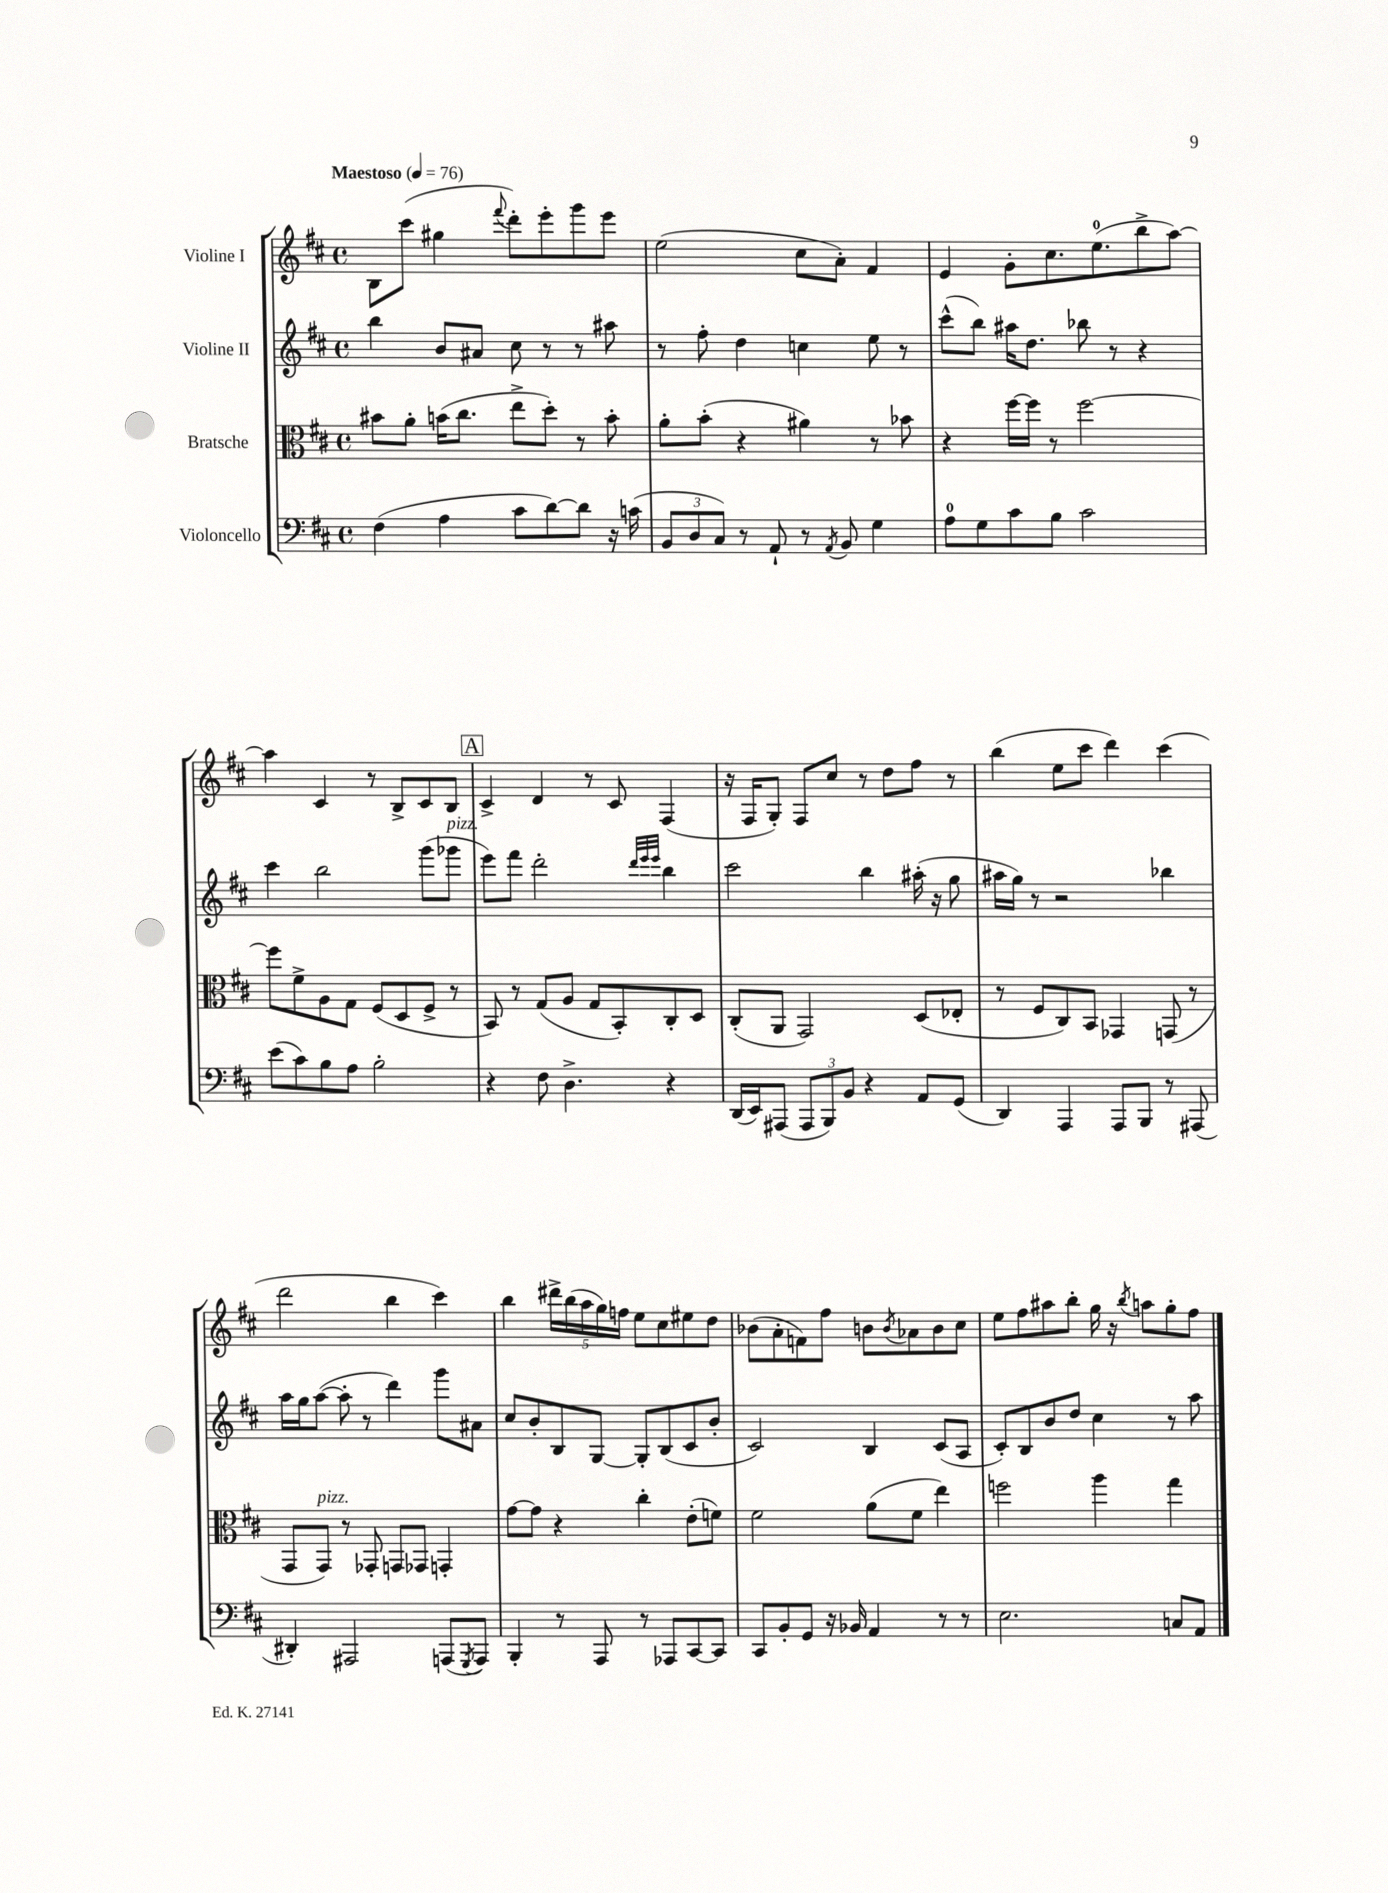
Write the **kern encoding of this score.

**kern	**kern	**kern	**kern
*staff4	*staff3	*staff2	*staff1
*clefF4	*clefC3	*clefG2	*clefG2
*k[f#c#]	*k[f#c#]	*k[f#c#]	*k[f#c#]
*M4/4	*M4/4	*M4/4	*M4/4
*met(c)	*met(c)	*met(c)	*met(c)
*MM76	*MM76	*MM76	*MM76
(4F#	8b#	4bb	8B
.	8a'	.	(8ccc#
4A	(16b	8b	4gg#
.	8.cc#	.	.
.	.	8a#	.
.	.	.	8qqfff#
8c#	8ee^	8cc#	8ddd')
[8d)	8dd')	8r	8eee'
8d]	8r	8r	8ggg
16r	8b'	8aa#	8eee
(16c	.	.	.
=	=	=	=
12BB	8a'	8r	(2ee
12D	.	.	.
.	(8b'	8ff#'	.
12C#)	.	.	.
8r	4r	4dd	.
8AA`	.	.	.
8r	4a#)	4cc	8cc#
8qAA	.	.	.
8BB	.	.	8a')
4G	8r	8ee	4f#
.	8b-	8r	.
=	=	=	=
8A	4r	(8ccc#^^	4e
8G	.	8bb)	.
8c#	[16ff#	16aa#	8g'
.	16ff#]	8.dd	.
8B	8r	.	8.cc#
2c#	[2ff#	8bb-	.
.	.	.	(8.ee
.	.	8r	.
.	.	4r	8bb^
.	.	.	[8aa)
=	=	=	=
(8e	8ff#]	4ccc#	4aa]
8c#)	8f#^	.	.
8B	8A	2bb	4c#
8A	8G	.	.
2B'	(8F#	.	8r
.	8D	.	8B^
.	8F#^	(8ggg	8c#
.	8r	8ggg-	8B
=	=	=	=
4r	8BB)	8eee)	4c#^
.	8r	8fff#	.
8F#	(8G	2ddd'	4d
4.D^	8A	.	.
.	8G	.	8r
.	8BB')	.	8c#
.	.	32qqddd	.
.	.	32qqeee	.
.	.	32qqeee	.
4r	8C#'	4bb	(4F#
.	8D	.	.
=	=	=	=
(16DD	(8C#'	2ccc#	16r
16EE)	.	.	16F#
(8AAA#	8AA	.	8G')
12AAA#	2GG)	.	8F#
12BBB)	.	.	.
.	.	.	8cc#
12BB	.	.	.
4r	.	4bb	8r
.	.	.	8dd
8AA	(8D	(16aa#'	8ff#
.	.	16r	.
(8GG	8E-'	8gg	8r
=	=	=	=
4DD)	8r	16aa#	(4bb
.	.	16gg)	.
.	8F#	8r	.
4AAA	8C#)	2r	8ee
.	8BB	.	8ccc#
8AAA	4GG-	.	4ddd)
8BBB	.	.	.
8r	(8GG	4bb-	(4ccc#
(8AAA#	8r	.	.
=	=	=	=
4DD#')	8GG	16aa	2ddd
.	.	16gg	.
.	8GG)	([8aa	.
2AAA#	8r	8aa']	.
.	8GG-'	8r	.
.	8GG	4ddd)	4bb
.	8GG-	.	.
(8AAA	4GG'	8ggg	4ccc#)
8qGGG	.	.	.
8AAA)	.	8a#	.
=	=	=	=
4BBB'	[8g	8cc#	4bb
.	8g]	8b'	.
8r	4r	8B	20ddd#^
.	.	.	(20bb
.	.	.	20aa
8AAA	.	[8G	.
.	.	.	20gg)
.	.	.	20ff
8r	4cc#'	8G']	8ee
8AAA-	.	(8B	8cc#
[8CC#	(8e'	8c#	8ee#
8CC#]	8f)	8b'	8dd
=	=	=	=
8CC#	2f#	2c#)	(8b-
8BB'	.	.	8a'
8GG	.	.	8f)
16r	.	.	8ff#
16BB-	.	.	.
4AA	(8a	4B	8b
.	.	.	8qb
.	8f#	.	8a-
8r	4ee)	(8c#	8b
8r	.	8A	8cc#
=	=	=	=
2.E	2ff	8c#')	8ee
.	.	8B	8ff#
.	.	8b	8aa#
.	.	8dd	8bb'
.	4aa	4cc#	16gg
.	.	.	16r
.	.	.	8qbb
.	.	.	8aa
8C	4gg	8r	8gg'
8AA	.	8aa	8ff#
==	==	==	==
*-	*-	*-	*-
